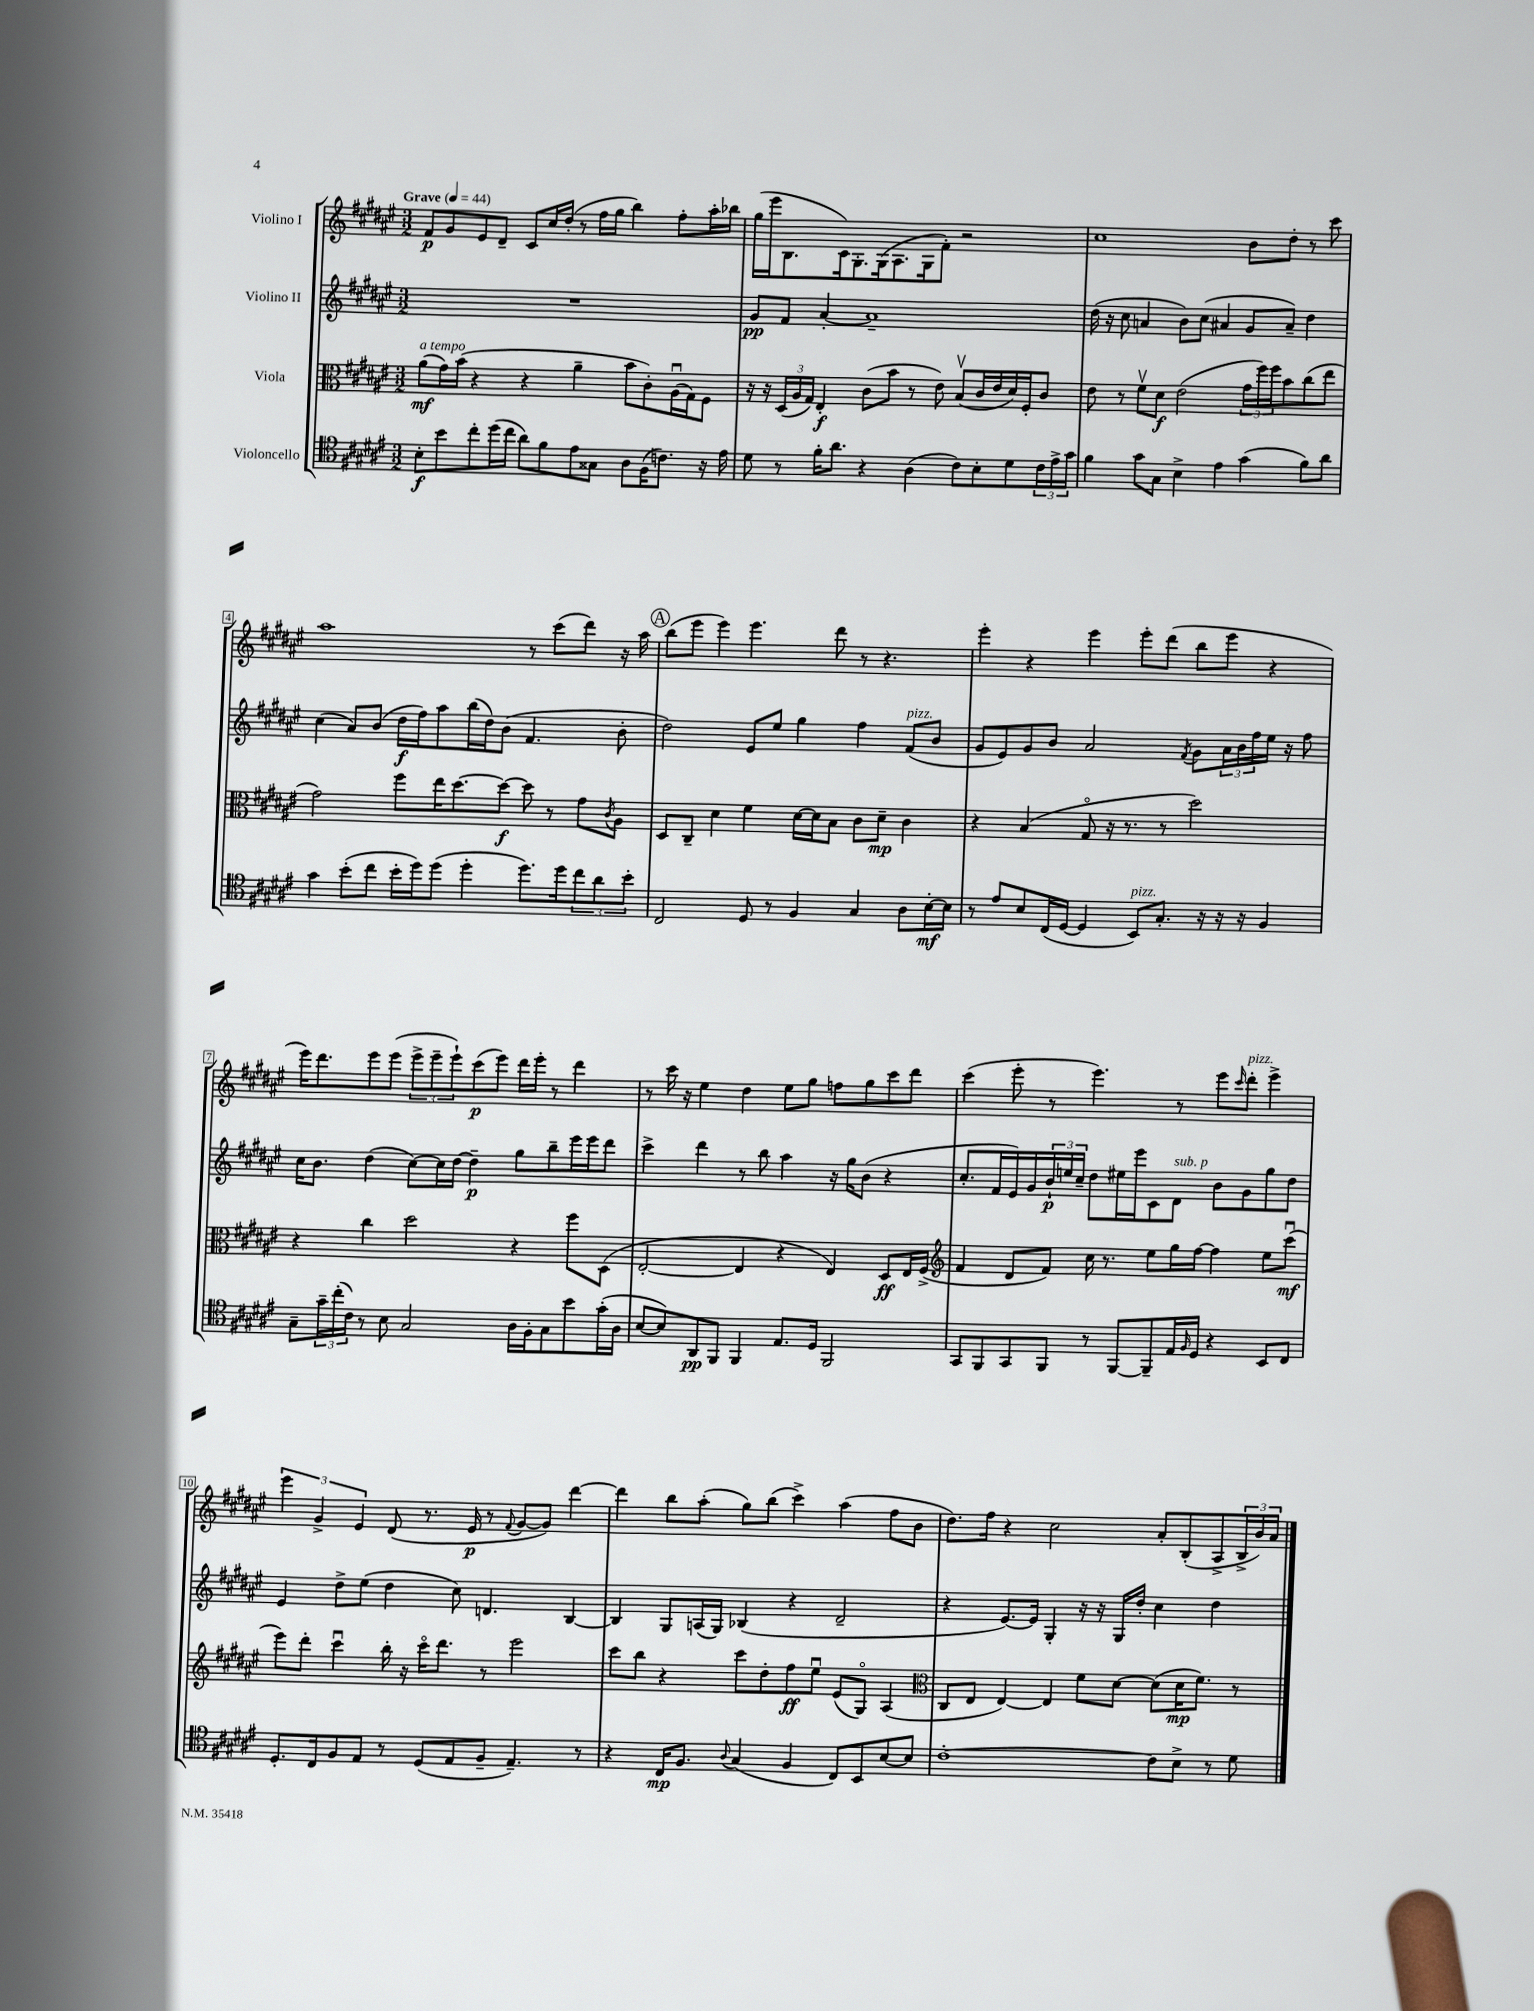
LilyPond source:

<<
\new StaffGroup <<
\new Staff = "s0" \with { instrumentName = "Violino I" } {
    \clef treble \key fis \major \numericTimeSignature \time 3/2 \tempo "Grave" 4 = 44
    fis'8\p gis'8 eis'8 dis'8-- cis'8 cis''16 dis''16-.( r8 fis''16 gis''16 b''4) fis''8-. ais''16-. bes''16 |
    gis''16( eis'''16 b8. cis'16) gis8.-. gis16( ais8. gis16 fis'8-.) r2 |
    cis''1 b'8 dis''8-. r8 cis'''8 |
    ais''1 r8 cis'''8( dis'''8) r16 ais''16 |
    \mark \markup { \circle "A" } b''8( eis'''8 eis'''4) eis'''4. dis'''8 r8 r4. |
    eis'''4-. r4 eis'''4 eis'''8-. dis'''8( b''8 eis'''8 r4 |
    eis'''16) dis'''8. eis'''8 eis'''8( \tuplet 3/2 { eis'''8-> eis'''8-- eis'''8-!) } cis'''8\p( eis'''8) dis'''16 eis'''16-. r8 dis'''4 |
    r8 cis'''16 r16 eis''4 dis''4 eis''8 gis''8 f''8 gis''8 cis'''8 dis'''8 |
    cis'''4( eis'''8-. r8 eis'''4.) r8 eis'''8 \grace { cis'''16 } dis'''8-.^\markup { \italic "pizz." } eis'''4-> |
    \tuplet 3/2 { eis'''4 gis'4-> eis'4 } dis'8( r8. eis'16\p r8 \appoggiatura { fis'8 } gis'8~ gis'8) dis'''4~ |
    dis'''4 b''8 ais''8-.( gis''8) b''8( cis'''4->) ais''4( fis''8 b'8 |
    dis''8.) fis''16 r4 cis''2 ais'8-. b8-.( ais8-> \tuplet 3/2 { b16-> b'16) ais'16 } \bar "|." |
}
\new Staff = "s1" \with { instrumentName = "Violino II" } {
    \clef treble \key fis \major \numericTimeSignature \time 3/2
    R1. |
    gis'8\pp fis'8 ais'4~-. ais'1-- |
    dis''16( r16 cis''8 a'4 b'8) cis''8( ais'4 gis'8 ais'8--) dis''4 |
    cis''4( ais'8) b'8( dis''16\f fis''16) ais''8 b''16( dis''16) b'8( fis'4. b'8-. |
    \mark \markup { \circle "A" } dis''2) eis'8 eis''8 gis''4 fis''4 fis'8^\markup { \italic "pizz." }( b'8 |
    gis'8 eis'8) gis'8 b'8 ais'2 \acciaccatura { fis'8 } gis'8 \tuplet 3/2 { ais'16 b'16 fis''16 } eis''16 r16 fis''8 |
    cis''16 b'8. dis''4( cis''8~) cis''16 dis''16~ dis''4--\p gis''8 b''8-- eis'''16 eis'''16 dis'''8 |
    cis'''4-> dis'''4 r8 b''8 ais''4 r16 gis''16 b'8( r4 |
    cis''8.-. fis'16 eis'16) gis'16 \tuplet 3/2 { b'16-!\p e''16 cis''16-- } dis''8 eis''16 eis'''16 cis'8 dis'8^\markup { \italic "sub. p" } b'8 gis'8 gis''8 dis''8 |
    eis'4 dis''8-> eis''8( dis''4 cis''8) d'4. b4~ |
    b4 gis8 a16( gis16) bes4( r4 dis'2-- |
    r4 eis'8.~) eis'16 gis4-. r16 r16 gis16 dis''16-. cis''4 dis''4 \bar "|." |
}
\new Staff = "s2" \with { instrumentName = "Viola" } {
    \clef alto \key fis \major \numericTimeSignature \time 3/2
    ais'8\mf^\markup { \italic "a tempo" }( gis'16) b'16( r4 r4 ais'4-- b'8 cis'8-.) ais16\downbow( gis16) fis8 |
    r16 r16 \tuplet 3/2 { dis16( ais16 gis16) } eis4-.\f cis'8( b'8 r8 eis'8) b8\upbow( cis'16 eis'16 dis'16) fis16-. cis'8 |
    eis'8 r8 fis'8\upbow dis'8\f eis'2( \tuplet 3/2 { gis'16 fis''16) fis''16 } b'8 cis''8( eis''8 |
    gis'2) fis''8 eis''16 dis''8.~ dis''8~\f dis''8 r8 gis'8 \acciaccatura { cis'8 } ais8 |
    \mark \markup { \circle "A" } dis8 cis8-- dis'4 fis'4 dis'16~ dis'16 b8 cis'8 dis'8--\mp cis'4 |
    r4 b4( gis8\flageolet r16 r8. r8 dis''2) |
    r4 cis''4 dis''2 r4 fis''8 dis8( |
    eis2~-. eis4 r4 eis4) dis8\ff eis16 fis16->( |
    \clef treble fis'4 dis'8 fis'8) cis''16 r8. eis''8 gis''16 fis''16~ fis''4 eis''8 cis'''8\downbow\mf( |
    eis'''8) dis'''8-. cis'''4\downbow b''16-. r16 cis'''16\flageolet dis'''8. r8 eis'''2 |
    cis'''8 b''8 r4 cis'''8 dis''8-. fis''8\ff eis''8\downbow eis'8( gis8\flageolet) ais4( |
    \clef alto cis8 eis8 eis4~) eis4 fis'8 dis'8~ dis'8( dis'16\mp fis'8.) r8 \bar "|." |
}
\new Staff = "s3" \with { instrumentName = "Violoncello" } {
    \clef tenor \key fis \major \numericTimeSignature \time 3/2
    b8-.\f b'8 cis''8-. dis''16( cis''16 ais'8) fis'8 eis'8 gisis8 ais8 fis16( c'8.) r16 eis'16 |
    dis'8 r8 fis'16-. ais'8. r4 ais4( cis'8) b8-. dis'8 \tuplet 3/2 { cis'16 eis'16-> gis'16 } |
    fis'4 gis'8 gis8 b4-> eis'4 gis'4( fis'8) ais'8 |
    gis'4 b'8-.( cis''8 b'16-. dis''16) dis''8( dis''4-. dis''8.) dis''16 \tuplet 3/2 { cis''8 ais'8 b'8-. } |
    \mark \markup { \circle "A" } cis2 dis8 r8 fis4 gis4 ais8 b16~-.\mf b16 |
    r8 eis'8 b8 cis16( dis16~ dis4 b,8^\markup { \italic "pizz." }) gis8.-. r16 r16 r16 fis4 |
    gis8-- \tuplet 3/2 { gis'16-- cis''16-.( cis'16) } r8 b8 gis2 ais16 fis16-. gis8 b'8 gis'16-.( ais16 |
    b8~ b8) ais,8\pp fis,8 fis,4 eis8. dis16 fis,2 |
    gis,8 fis,8 gis,8 fis,8 r8 fis,8~ fis,8-- eis16 \grace { fis16 } dis16 r4 b,8 cis8 |
    dis8.-. cis16 fis8 eis8 r8 dis8( eis8 fis8-- eis4.--) r8 |
    r4 cis16\mp fis8. \appoggiatura { ais8 } gis4( fis4 cis8) b,8 b8~ b8 |
    cis'1~-. cis'8 b8-> r8 dis'8 \bar "|." |
}
>>
>>
\layout { \context { \Score \override BarNumber.stencil = #(make-stencil-boxer 0.1 0.3 ly:text-interface::print) } }
